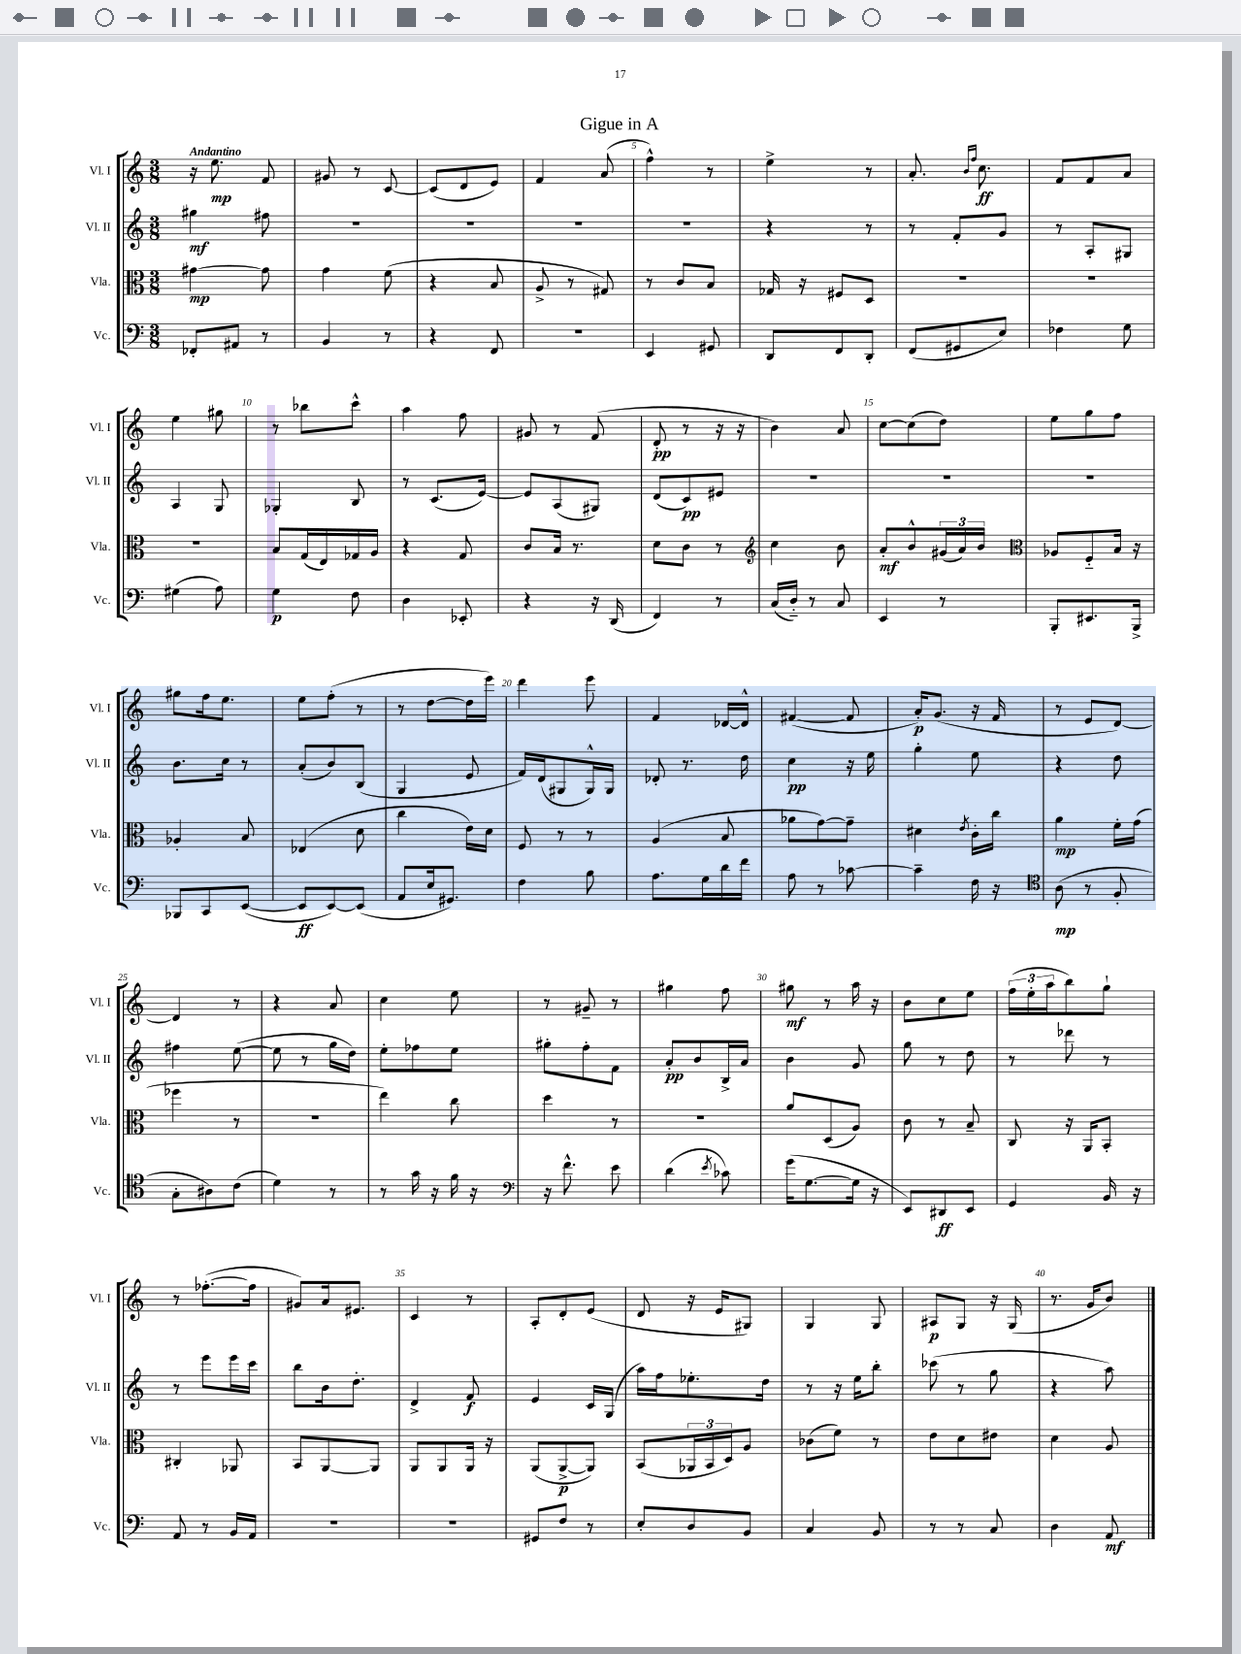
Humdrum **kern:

**kern	**kern	**kern	**kern
*staff4	*staff3	*staff2	*staff1
*clefF4	*clefC3	*clefG2	*clefG2
*k[]	*k[]	*k[]	*k[]
*M3/8	*M3/8	*M3/8	*M3/8
8FF-'/L	[4g#\	4gg#\	16r
.	.	.	8.ee\
8AA#/J	.	.	.
8r	8g#\]	8ff#\	8f/
=	=	=	=
4BB/	4g\	4.r	8g#/
.	.	.	8r
8r	(8f\	.	[8c/
=	=	=	=
4r	4r	4.r	(8c/]L
.	.	.	8d/
8FF/	8B/	.	8e/J)
=	=	=	=
4.r	8A^/	4.r	4f/
.	8r	.	.
.	8G#/)	.	(8a/
=	=	=	=
4EE/	8r	4.r	4ff^^\)
.	8c/L	.	.
8GG#/	8B/J	.	8r
=	=	=	=
8DD/L	16G-/	4r	4ee^\
.	16r	.	.
8FF/	8F#/L	.	.
8DD'/J	8D/J	8r	8r
=	=	=	=
(8FF/L	4.r	8r	8.a'/
8GG#/	.	8f'/L	.
.	.	.	16qqb/LL
.	.	.	16qqff/JJ
.	.	.	8.cc\
8E/J)	.	8g/J	.
=	=	=	=
4F-\	4.r	8r	8f/L
.	.	8A'/L	8f/
8G\	.	8G#/J	8a/J
=	=	=	=
(4G#\	4.r	4A/	4ee\
8A\)	.	8G/	8gg#\
=	=	=	=
4G\	8B/L	4G-'/	8r
.	(16G/L	.	8bb-\L
.	16E/)	.	.
8F\	16G-/	8B/	8ccc^^\J
.	16A/JJ	.	.
=	=	=	=
4D\	4r	8r	4aa\
.	.	(8.c/L	.
8EE-'/	8G/	.	8ff\
.	.	[16e/Jk)	.
=	=	=	=
4r	8c/L	8e/]L	8g#/
.	16B/Jk	(8A/	8r
.	8.r	.	.
16r	.	8G#/J)	(8f/
(16DD/	.	.	.
=	=	=	=
4FF/)	8d\L	(8d/L	8d'/
.	8c\J	8c/)	8r
8r	8r	8e#/J	16r
.	.	.	16r
=	=	=	=
*	*clefG2	*	*
(16C/LL	4cc\	4.r	4b\)
16D'~/JJ)	.	.	.
8r	.	.	.
8C/	8b\	.	8a/
=	=	=	=
4EE/	8a'/L	4.r	[8cc\L
.	8b^^/	.	(8cc\]
8r	(24g#/L	.	8dd\J)
.	24a/)	.	.
.	24b/JJ	.	.
=	=	=	=
*	*clefC3	*	*
8BBB'/L	8A-/L	4.r	8ee\L
8.EE#/	8F'~/	.	8gg\
.	16B/Jk	.	8ff\J
16BBB^/Jk	16r	.	.
=	=	=	=
8BBB-/L	4A-'/	8.b\L	8gg#\L
8CC/	.	.	16ff\k
.	.	16cc\Jk	8.ee\J
([8EE/J	8B/	8r	.
=	=	=	=
8EE/]L	(4E-/	(8a'/L	8ee\L
[8EE/)	.	8b/)	(8ff'\J
(8EE/]J	8d\	(8B/J	8r
=	=	=	=
8AA/L	4cc\	4G/	8r
16E/k	.	.	[8dd\L
8.GG#/J)	.	.	.
.	16e\LL)	8e/	16dd\]L
.	16d\JJ	.	16eee\JJ)
=	=	=	=
4F\	8F/	16f/LL)	4ddd\
.	.	(16d/J	.
.	8r	8G#/	.
8B\	8r	16G#^^/L)	8eee\
.	.	16G#/JJ	.
=	=	=	=
8.A\L	(4A/	8d-'/	4f/
.	.	8.r	.
16G\L	.	.	.
16d\	8B/	.	[16d-/LL
16f\JJ	.	16dd\	16d-^^/]JJ
=	=	=	=
8A\	8a-\L	4cc\	([4f#/
8r	[8g\)	.	.
[8c-\	8g~\]J	16r	8f#/]
.	.	16ee\	.
=	=	=	=
4c-~\]	4d#\	4gg'\	16a'/LK)
.	.	.	(8.g/J
.	8qe/	.	.
16F\	16c'\LL	8ee\	16r
16r	16cc\JJ	.	16f/
=	=	=	=
*clefC4	*	*	*
(8A\	4a\	4r	8r
8r	.	.	8e/L
8F'/	16f'\LL	8dd\	[8d/J)
.	(16g\JJ	.	.
=	=	=	=
8G'\L	4ff-\	4ff#\	4d/]
8A#\)	.	.	.
(8c\J	8r	([8ee\	8r
=	=	=	=
4d\)	4.r	8ee\]	4r
.	.	8r	.
8r	.	16gg\LL	8a/
.	.	16dd\JJ)	.
=	=	=	=
8r	4ee\)	8ee'\L	4cc\
16g\	.	8ff-\	.
16r	.	.	.
16f\	8cc\	8ee\J	8ee\
16r	.	.	.
=	=	=	=
*clefF4	*	*	*
16r	4dd\	8gg#'\L	8r
8.f^^\	.	.	.
.	.	8ff'\	8g#~/
8e\	8r	8f\J	8r
=	=	=	=
(4d\	4.r	8a'/L	4gg#\
.	.	8b/	.
8qe/	.	.	.
8c-\)	.	16B^/L	8ff\
.	.	16a/JJ	.
=	=	=	=
(16g\LK	8a/L	4b\	8gg#\
[8.G\	.	.	.
.	(8D/	.	8r
16G\]Jk	8A/J)	8g/	16aa\
16r	.	.	16r
=	=	=	=
8EE/L)	8c\	8gg\	8b\L
8DD#/	8r	8r	8cc\
8EE/J	8B~/	8dd\	8ee\J
=	=	=	=
4GG/	8C/	8r	(24ff\LL
.	.	.	24ee'\
.	.	.	24aa\J
.	16r	8ddd-\	8bb\)
.	16AA/LK	.	.
16BB/	8BB'/J	8r	8gg`\J
16r	.	.	.
=	=	=	=
8AA/	4C#'/	8r	8r
8r	.	8eee\L	([8.ff-'\L
16BB/LL	8AA-/	16eee\L	.
16AA/JJ	.	16ccc\JJ	16ff-\]Jk
=	=	=	=
4.r	8BB/L	8bb\L	8g#/L)
.	[8AA/	16b\k	16a/k
.	.	8.dd'\J	8.e#/J
.	8AA/]J	.	.
=	=	=	=
4.r	8AA/L	4d^/	4c/
.	8AA/	.	.
.	16AA/Jk	8f/	8r
.	16r	.	.
=	=	=	=
8GG#/L	(8AA/L	4e/	8A'/L
8F/J	[8AA^/	.	8d'/
8r	8AA/]J)	16c/LL	(8e/J
.	.	(16G/JJ	.
=	=	=	=
8E'/L	(8BB/L	16aa\LL)	8d/
.	.	16ff\J	.
8D/	24AA-/L	8.ee-'\	16r
.	24BB/	.	.
.	.	.	16e/LK
.	24D/J)	.	.
8BB/J	8A/J	.	8G#/J)
.	.	16dd\Jk	.
=	=	=	=
4C/	(8c-\L	8r	4G/
.	8f\J)	16r	.
.	.	16ee\LK	.
8BB/	8r	8bb'\J	8G/
=	=	=	=
8r	8e\L	(8ccc-\	8A#/L
8r	8d\	8r	8G/J
8C/	8e#\J	8gg\	16r
.	.	.	(16G/
=	=	=	=
4D\	4d\	4r	8.r
.	.	.	16g/LK
8AA/	8A/	8aa\)	8b/J)
==	==	==	==
*-	*-	*-	*-
